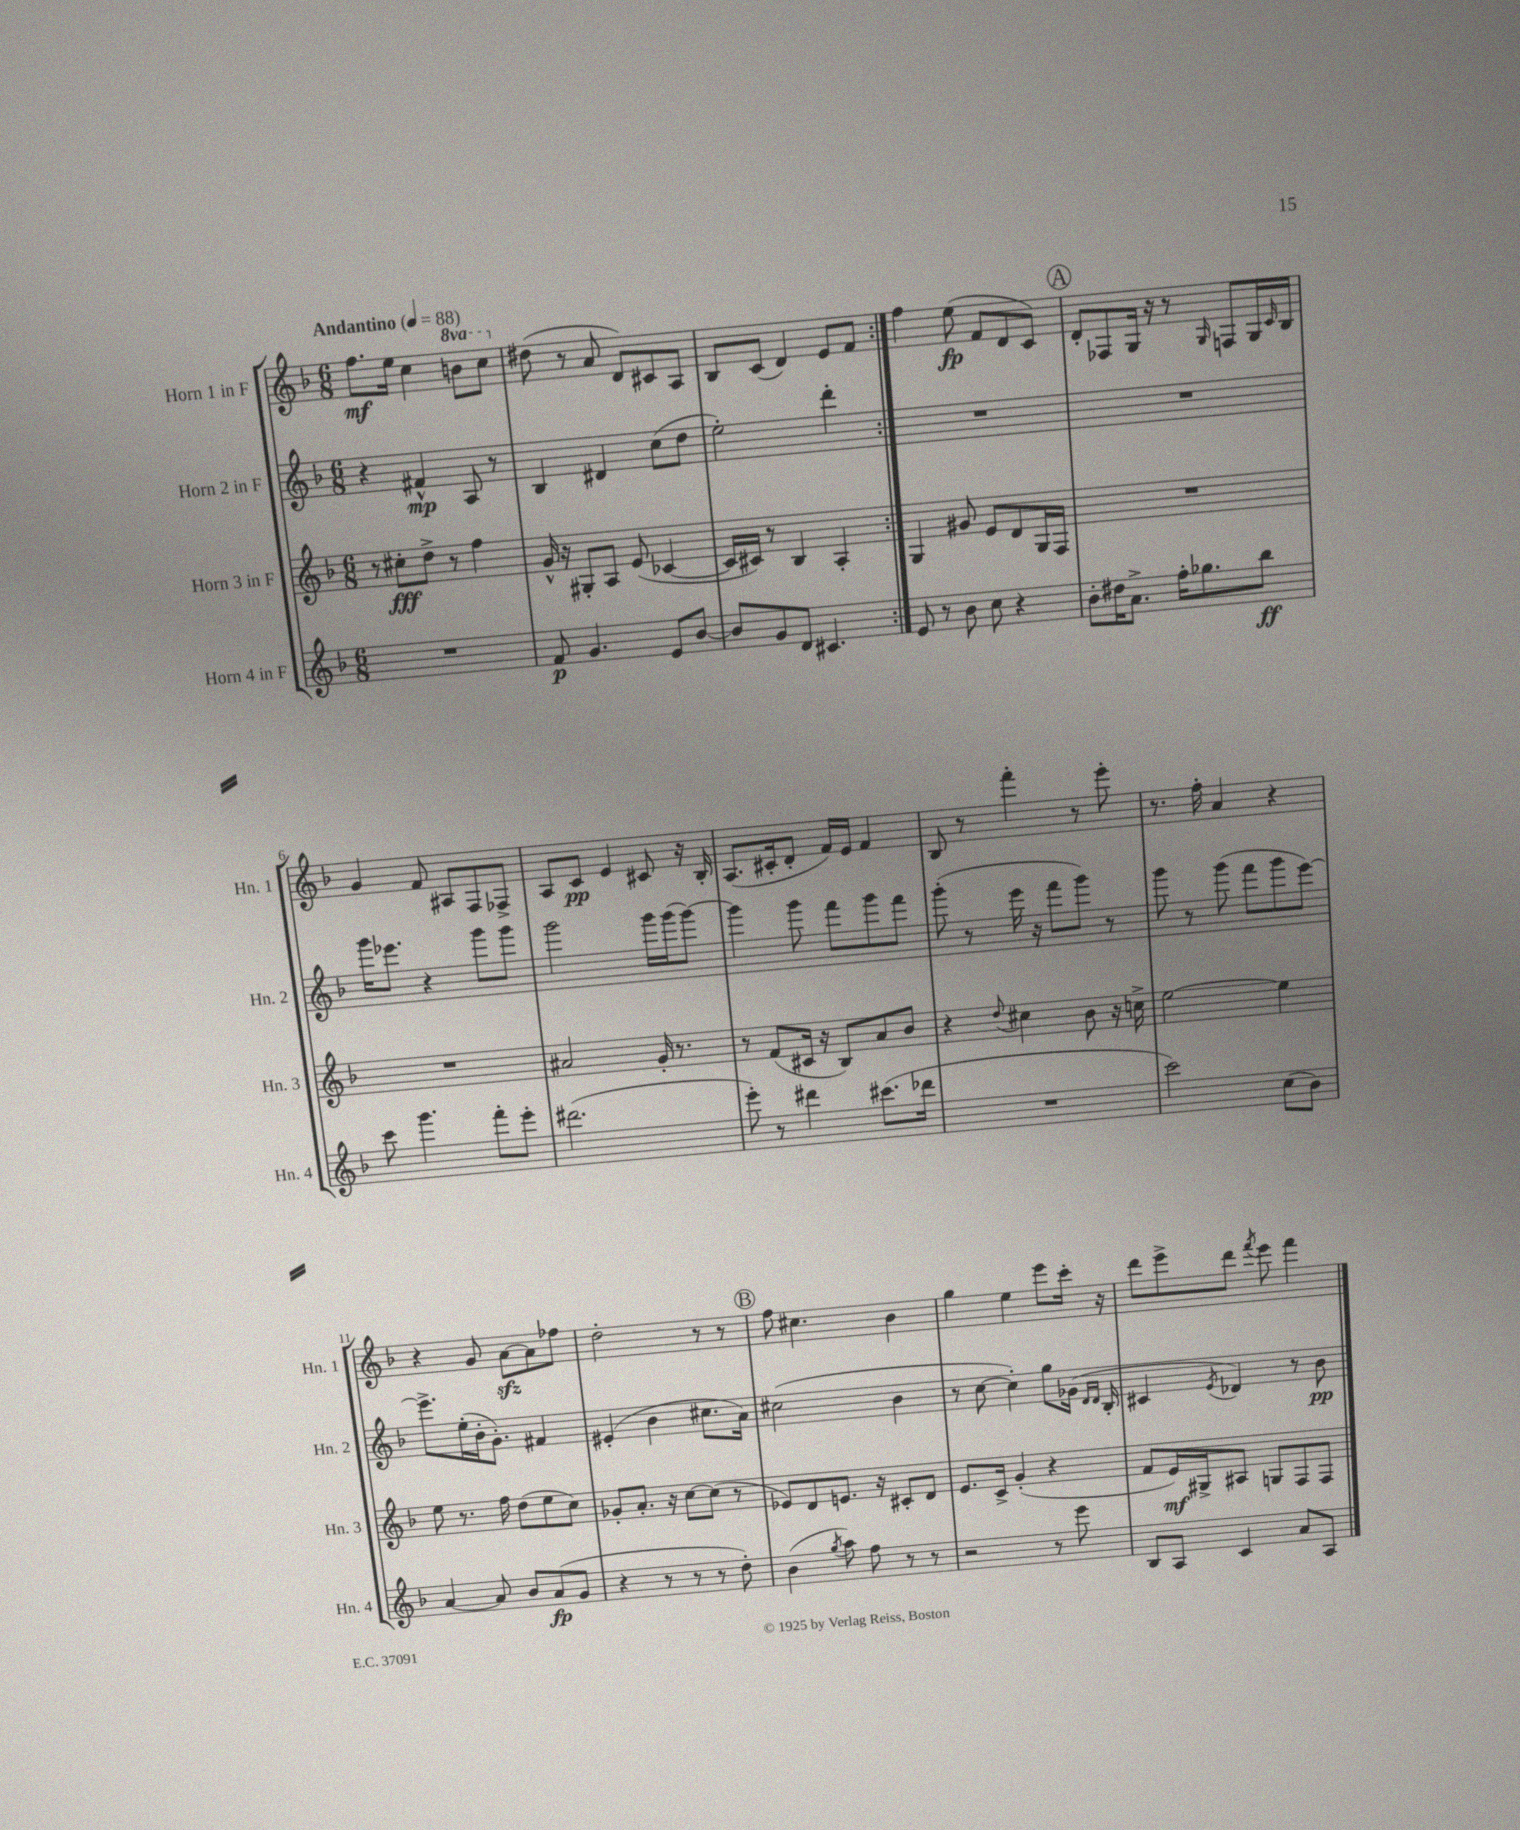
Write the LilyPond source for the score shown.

<<
\new StaffGroup <<
\new Staff = "s0" \with { instrumentName = "Horn 1 in F" shortInstrumentName = "Hn. 1" } {
    \clef treble \key f \major \numericTimeSignature \time 6/8 \set Staff.ottavationMarkups = #ottavation-simple-ordinals \tempo "Andantino" 4 = 88
    \repeat volta 2 { f''8.\mf e''16 c''4 \ottava #1 b''8 c'''8 \ottava #0 |
    dis''8( r8 a'8 d'8) cis'8 a8 |
    bes8 c'8( d'4) e'8 f'8 | }
    f''4 e''8\fp( f'8 d'8 c'8) |
    \mark \markup { \circle "A" } d'8-. fes8 g16 r16 r8 \grace { g16 } f8 g16 \grace { c'16 } bes16 |
    g'4 f'8 ais8 f8 fes8-> |
    a8 c'8\pp e'4 cis'8 r16 bes16-. |
    a8.( cis'16-. d'8-. f'16) e'16 f'4 |
    bes8 r8 f'''4-. r8 e'''8-. |
    r8. f''16-. a'4 r4 |
    r4 g'8 a'8~\sfz a'8 fes''8 |
    d''2-. r8 r8 |
    \mark \markup { \circle "B" } f''8 cis''4. bes'4 |
    g''4 e''4 e'''8 c'''16-. r16 |
    d'''8 e'''8-> d'''8 \acciaccatura { f'''8 } e'''8 f'''4 \bar "|." |
}
\new Staff = "s1" \with { instrumentName = "Horn 2 in F" shortInstrumentName = "Hn. 2" } {
    \clef treble \key f \major \numericTimeSignature \time 6/8
    \repeat volta 2 { r4 fis'4-^\mp a8 r8 |
    bes4 dis'4 c''8( d''8 |
    e''2-.) d'''4-. | }
    R2. |
    \mark \markup { \circle "A" } R2. |
    g'''16 ees'''8. r4 g'''8 g'''8 |
    g'''2 g'''16 g'''16( g'''8~) |
    g'''4 g'''8 f'''8 g'''8 f'''8 |
    g'''8-.( r8 e'''16 r16 f'''8 g'''8) r8 |
    g'''8 r8 g'''8( f'''8 g'''8 e'''8~) |
    e'''8.-> e''16-.( bes'16-. g'8.-.) fis'4 |
    eis'4-.( bes'4 cis''8. a'16) |
    \mark \markup { \circle "B" } cis''2( bes'4 |
    r8 c''8~ c''4-.) g''8 ges'16( \grace { d'16 d'16 } bes16-. |
    cis'4 \acciaccatura { e'8 } des'4) r8 bes'8\pp \bar "|." |
}
\new Staff = "s2" \with { instrumentName = "Horn 3 in F" shortInstrumentName = "Hn. 3" } {
    \clef treble \key f \major \numericTimeSignature \time 6/8
    \repeat volta 2 { r8 cis''8-.\fff d''8-> r8 f''4 |
    g'16-^ r16 gis8-. a8 e'8( ces'4~ |
    ces'16 cis'16) r8 bes4 a4-. | }
    g4 gis'8 e'8 d'8 g16 f16 |
    \mark \markup { \circle "A" } R2. |
    R2. |
    ais'2 g'16-. r8. |
    r8 f'8( cis'16 r16 bes8) a'8 bes'8 |
    r4 \appoggiatura { d''8 } cis''4 bes'8 r16 c''16-> |
    e''2~ e''4 |
    e''8 r8. f''16 d''8( e''8 c''8) |
    ges'8-. a'8.-. r16 c''8~ c''8( r8 |
    \mark \markup { \circle "B" } ees'8) d'8 e'8. r16 cis'8-. d'8 |
    e'8. c'16-> g'4-.( r4 |
    f'8 e'16\mf) gis16-> ais8 g8 f8 f8 \bar "|." |
}
\new Staff = "s3" \with { instrumentName = "Horn 4 in F" shortInstrumentName = "Hn. 4" } {
    \clef treble \key f \major \numericTimeSignature \time 6/8
    \repeat volta 2 { R2. |
    f'8\p g'4. e'8 bes'8~ |
    bes'8 g'8 d'8 cis'4. | }
    e'8 r8 bes'8 c''8 r4 |
    \mark \markup { \circle "A" } bes'8-. dis''16 a'8.-> f''16-. ges''8. bes''8\ff |
    c'''8 g'''4. f'''8-. e'''8-. |
    dis'''2.( |
    e'''8-.) r8 dis'''4 cis'''8.( des'''16 |
    R2. |
    c'''2) c''8( bes'8) |
    a'4~ a'8 bes'8 a'8\fp( g'8 |
    r4 r8 r8 r8 d''8-.) |
    \mark \markup { \circle "B" } bes'4( \acciaccatura { g''8 } a''8) f''8 r8 r8 |
    r2 r8 e'''8 |
    bes8 a8 c'4 a'8 a8 \bar "|." |
}
>>
>>
